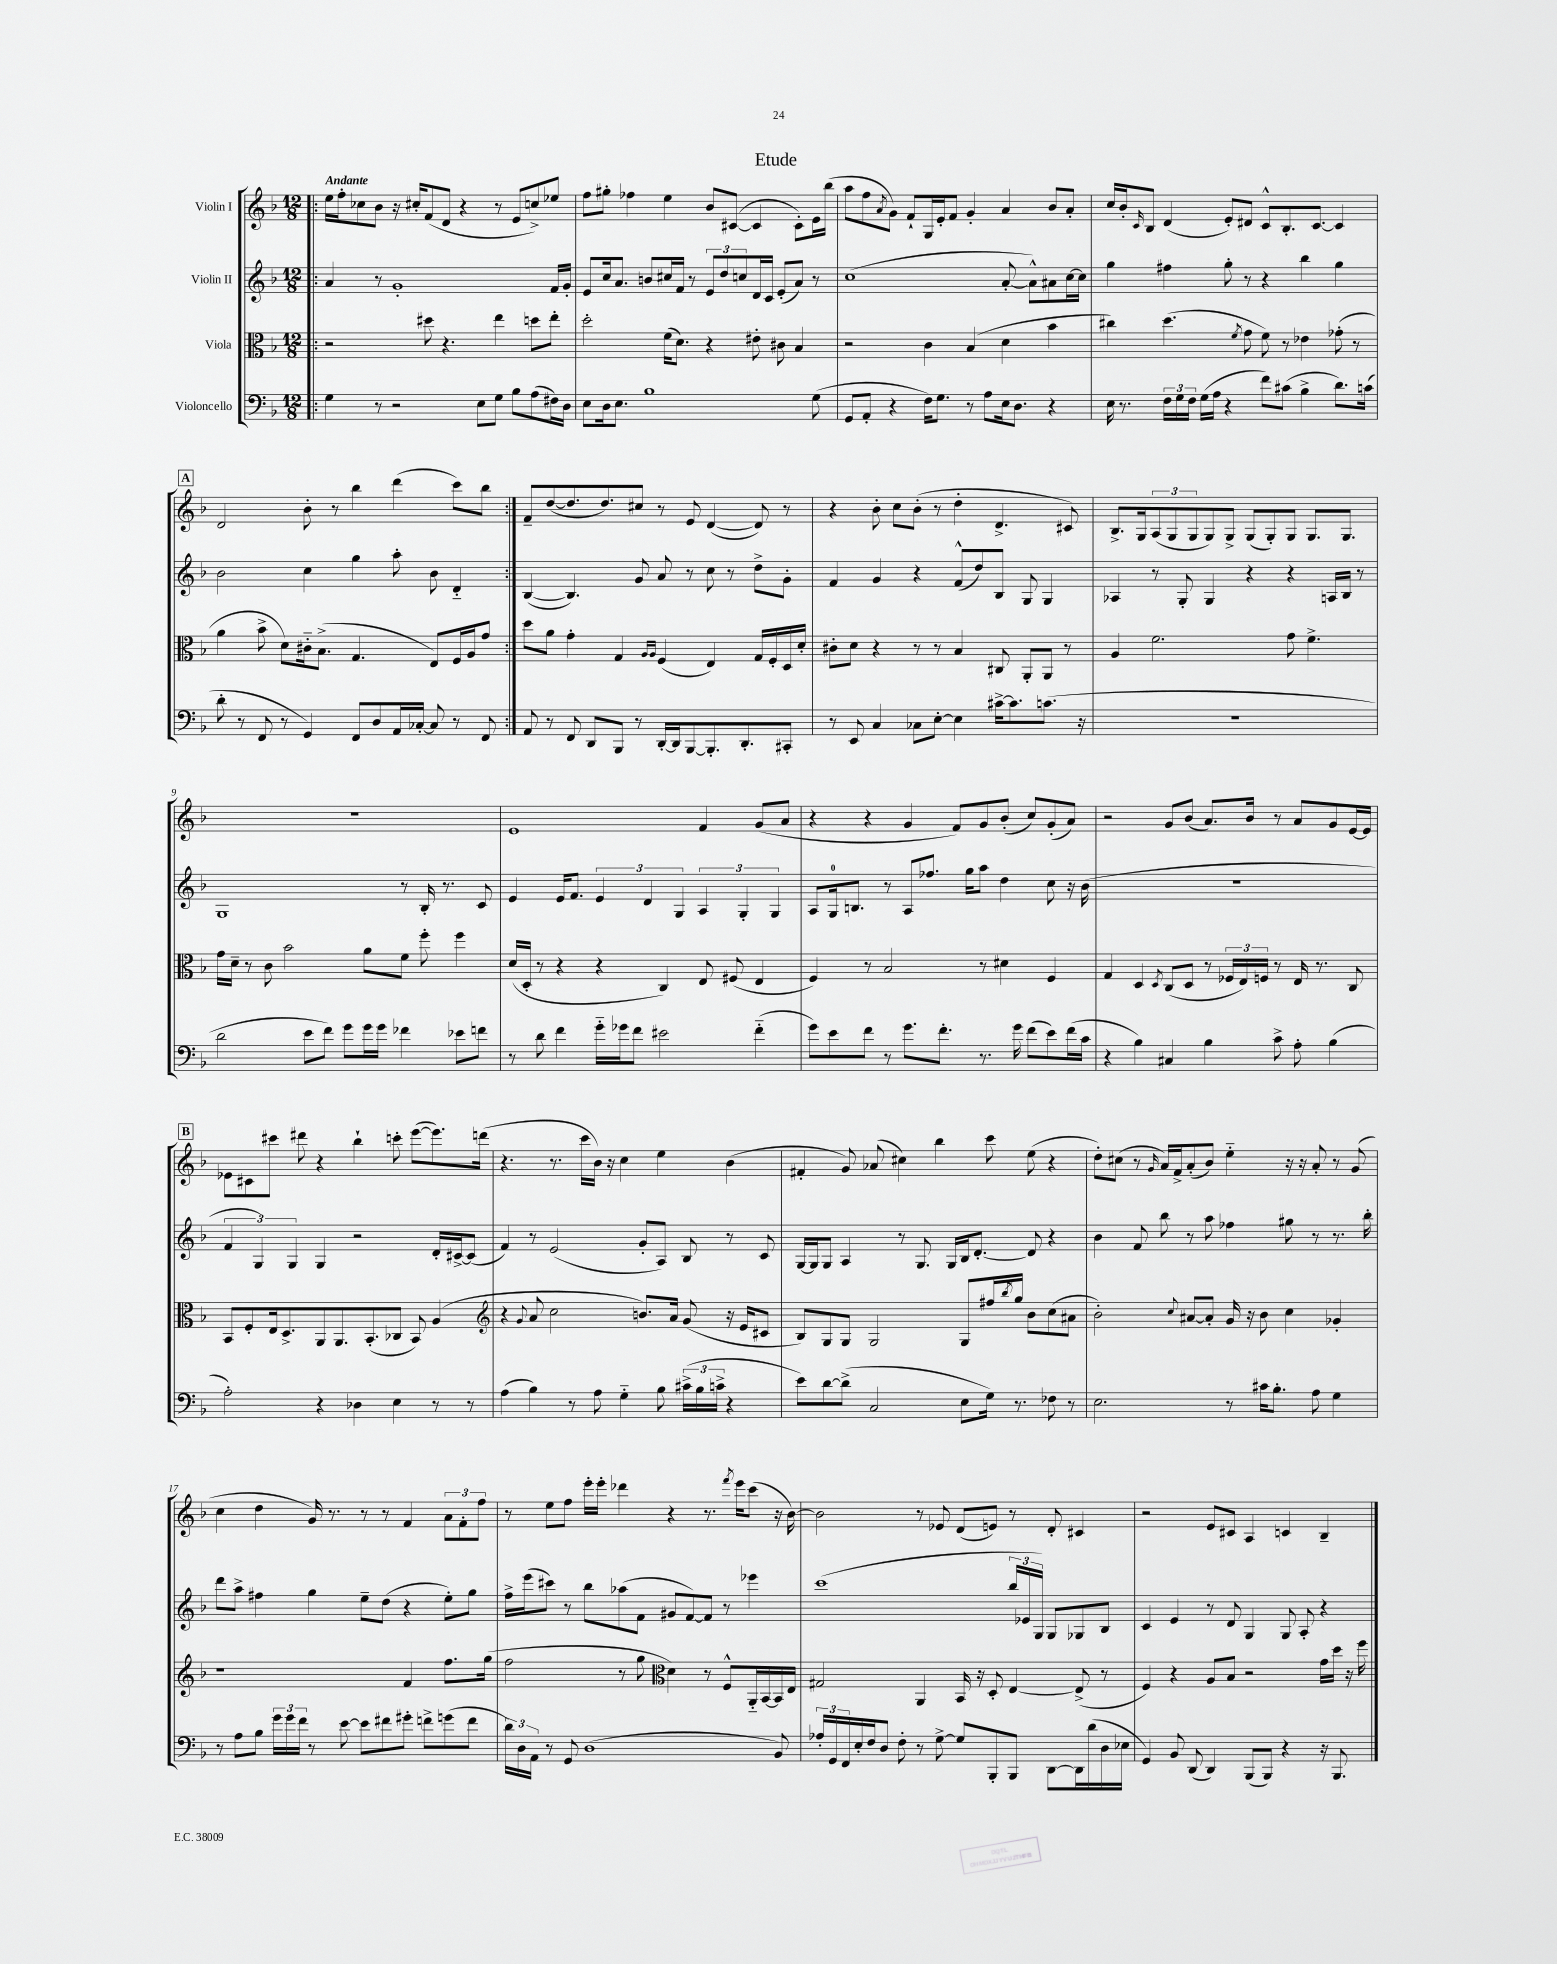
\header { title = "Etude" }
<<
\new StaffGroup <<
\new Staff = "s0" \with { instrumentName = "Violin I" } {
    \clef treble \key f \major \numericTimeSignature \time 12/8 \tempo "Andante"
    \repeat volta 2 { \bar ".|:" e''16 f''16-. ces''8 bes'8 r16 cis''16-. f'8( d'8 r4 r8 e'8 c''8->) ees''8 |
    f''8 gis''8-. fes''4 e''4 bes'8 cis'8~( cis'4 cis'8-.) e'16 bes''16( |
    a''8 f''8 \acciaccatura { a'8 } g'8) f'8-! g16 e'16-. f'8 g'4-. a'4 bes'8 a'8-. |
    c''16 bes'16-. \grace { c'16 } bes8 d'4( e'8-.) dis'8 c'8-^ bes8.-. c'8.~ c'4 |
    \mark \markup { \box "A" } d'2 bes'8-. r8 bes''4 d'''4( c'''8) bes''8 | }
    f'8-- d''8~( d''8. d''8.) cis''8 r8 e'8 d'4~( d'8) r8 |
    r4 bes'8-. c''8 bes'8-.( r8 d''4-. d'4.-> cis'8) |
    bes8.-> g16 \tuplet 3/2 { a8( g8 g8 } g8) g8-> g8( g8-.) g8 g8. g8. |
    R1. |
    e'1 f'4 g'8( a'8 |
    r4 r4 g'4 f'8) g'8 bes'8-.( c''8) g'8-.( a'8) |
    r2 g'8 bes'8( a'8.) bes'16 r8 a'8 g'8 e'16~ e'16 |
    \mark \markup { \box "B" } ees'8 cis'8 cis'''8 dis'''8 r4 bes''4-! c'''8-. e'''8~( e'''8.) d'''16( |
    r4. r8. c'''16 bes'16) r16 c''4 e''4 bes'4( |
    fis'4-. g'8) aes'8( cis''4) bes''4 c'''8 e''8( r4 |
    d''8-.) cis''8( r8 \grace { g'16 } a'16) f'16-> a'8-.( bes'8) e''4-_ r16 r16 a'8-. r8 g'8( |
    c''4 d''4 g'16) r8. r8 r8 f'4 \tuplet 3/2 { a'8 f'8-. f''8 } |
    r8 e''8 f''8 e'''16-. e'''16-. des'''4 r4 r8. \acciaccatura { f'''8 } e'''16 c'''8( r16 bes'16~) |
    bes'2 r8 ees'8 d'8( e'8) r8 d'8-. cis'4 |
    r2 e'8 cis'8 a4 c'4 bes4-- \bar "|." |
}
\new Staff = "s1" \with { instrumentName = "Violin II" } {
    \clef treble \key f \major \numericTimeSignature \time 12/8
    \repeat volta 2 { \bar ".|:" a'4 r8 g'1-. f'16 g'16-. |
    e'8 c''16 a'8. b'8 cis''16 f'16 r8 \tuplet 3/2 { e'8 d''8 c''8 } d'16 c'16 e'8-.( a'8) r8 |
    c''1( a'8~-. a'8-^) ais'8 c''16~ c''16 |
    g''4 fis''4 g''8-. r8 r4 bes''4 g''4 |
    \mark \markup { \box "A" } bes'2 c''4 g''4 a''8-. bes'8 d'4-_ | }
    bes4~( bes4.) g'8 a'8 r8 c''8 r8 d''8-> g'8-. |
    f'4 g'4 r4 f'8-^( d''8) bes8 g8 g4 |
    aes4 r8 g8-. g4 r4 r4 a16 bes16 r8 |
    g1 r8 bes16-. r8. c'8 |
    e'4 e'16 f'8. \tuplet 3/2 { e'4 d'4 g4 } \tuplet 3/2 { a4 g4-. g4 } |
    a8 g16-0 b8. r8 a8 fes''8. g''16 a''8 d''4 c''8 r16 bes'16( |
    R1. |
    \mark \markup { \box "B" } \tuplet 3/2 { f'4 g4) g4 } g4 r2 d'16-. cis'16~-> cis'8( |
    f'4) r8 e'2( g'8-. a8) bes8 r8 c'8 |
    g16~ g16 g8 a4 r8 g8. g16 bes16 d'8.~-. d'8 r4 |
    bes'4 f'8 bes''8 r8 a''8 fes''4 gis''8 r8 r8. bes''16-. |
    d'''8 a''8-> fis''4 g''4 e''8-- d''8( r4 e''8-.) g''8 |
    f''16-> e'''16( cis'''8) r8 bes''8 aes''8( f'8 gis'8 f'8~) f'8 r8 ees'''4 |
    c'''1( \tuplet 3/2 { bes''16 ees'16 g16) } g8 ges8 bes8 |
    c'4 e'4 r8 d'8 g4 g8 a8-. r4 \bar "|." |
}
\new Staff = "s2" \with { instrumentName = "Viola" } {
    \clef alto \key f \major \numericTimeSignature \time 12/8
    \repeat volta 2 { \bar ".|:" r2 dis''8 r4. e''4 d''8 e''8-. |
    d''2-. f'16( d'8.) r4 eis'8-. cis'8 bes4 |
    r2 c'4 bes4( d'4 bes'4 |
    cis''4) d''4.( \acciaccatura { f'8 } g'8 f'8) r8 ees'4 ges'8-.( r8 |
    \mark \markup { \box "A" } a'4 bes'8-> d'8) cis'16-_ bes8.->( g4. e8) f16 a16 g'8 | }
    d''8 a'8 g'4-. g4 \grace { a16 a16 } f4( e4) g16 f16-. d16 d'16-. |
    cis'8-. d'8 r4 r8 r8 bes4 cis8 a,8-. a,8 r8 |
    a4 f'2. g'8 f'4.-> |
    g'16 d'16-- r8 c'8 bes'2 a'8 f'8 f''8-. f''4 |
    d'16( d16-. r8 r4 r4 c4) e8 fis8( e4 |
    f4) r8 bes2 r8 dis'4 f4 |
    g4 d4 \acciaccatura { d8 } c8( d8 r8 \tuplet 3/2 { fes16 e16) f16 } r8 e16 r8. c8 |
    \mark \markup { \box "B" } bes,8 f8-. e16 d8.-> a,8 a,8. bes,8.-.( ces8 bes,8) a4( |
    \clef treble r4 \appoggiatura { g'8 } a'8 c''2 b'8.) a'16 g'8( r16 e'16 cis'8 |
    bes8) g8 g8 g2 g8 fis''16 \acciaccatura { bes''8 } g''16 bes'8 c''8( ais'8 |
    bes'2-.) \appoggiatura { c''8 } ais'8~ ais'8-. g'16 r16 bes'8 c''4 ges'4-. |
    r1 f'4 f''8. g''16( |
    f''2 r8 g''8 \clef alto d'4) r8 f8-^ a,16-_ bes,16~ bes,16 e16 |
    gis2 a,4 bes,16 r16 d8-. e4~ e8->( r8 |
    f4) r4 a8 bes8 r2 g'16 d''16 r16 f''16 \bar "|." |
}
\new Staff = "s3" \with { instrumentName = "Violoncello" } {
    \clef bass \key f \major \numericTimeSignature \time 12/8
    \repeat volta 2 { \bar ".|:" g4 r8 r2 e8 g8 bes8 a8( fis16) d16 |
    e8 d16 e8. bes1 g8( |
    g,8 a,8-. r4 f16) g8. r8 a8 e16 d8. r4 |
    e16 r8. \tuplet 3/2 { f16 g16 f16 } g16( a16 r4 f'8) cis'8( bes4-> d'8.) c'16( |
    \mark \markup { \box "A" } d'8-. r8 f,8 r8 g,4) f,8 d8 a,16 ces16~-. ces8 r8 f,8 | }
    a,8 r8 f,8 d,8 bes,,8 r8 d,16~-. d,16 bes,,8~ bes,,8.-. d,8.-. cis,8-. |
    r8 e,8 c4 ces8 e8~-. e4 cis'16~-> cis'8. c'8.( r16 |
    R1. |
    d'2 e'8 f'8) g'8 g'16 g'16 fes'4 ees'8 f'8 |
    r8 d'8 f'4 g'16-_ ges'16 f'8 eis'2 f'4-_( |
    g'8) e'8 f'8 r8 g'8. f'8.-. r8. g'16 f'8( e'8) f'16( c'16 |
    r4 bes4) cis4 bes4 c'8-> a8-. bes4( |
    \mark \markup { \box "B" } a2-.) r4 des4 e4 r8 r8 |
    a4( bes4) r8 a8 g4-_ bes8 \tuplet 3/2 { cis'16->( bes16 c'16-> } r4 |
    e'8) d'8~ d'8->( c2 e8 g16) r8. fes8 r8 |
    e2. r8 cis'16 bes8.-. a8 g4 |
    r8 a8 bes8 \tuplet 3/2 { g'16 g'16 f'16 } r8 e'8~ e'8 fis'8 gis'8-. f'8-> g'8( f'8 |
    \tuplet 3/2 { d'16) d16 a,16 } r8 g,8 d1( bes,8) |
    \tuplet 3/2 { aes16-. g,16 f,16 } e16-. f16 d8 f8-. r8 g8~-> g8 bes,,8-. bes,,8 d,8~ d,16 d'16( d16 ees16 |
    g,4) bes,8 d,8( d,4) bes,,8( bes,,8) r4 r16 bes,,8. \bar "|." |
}
>>
>>
